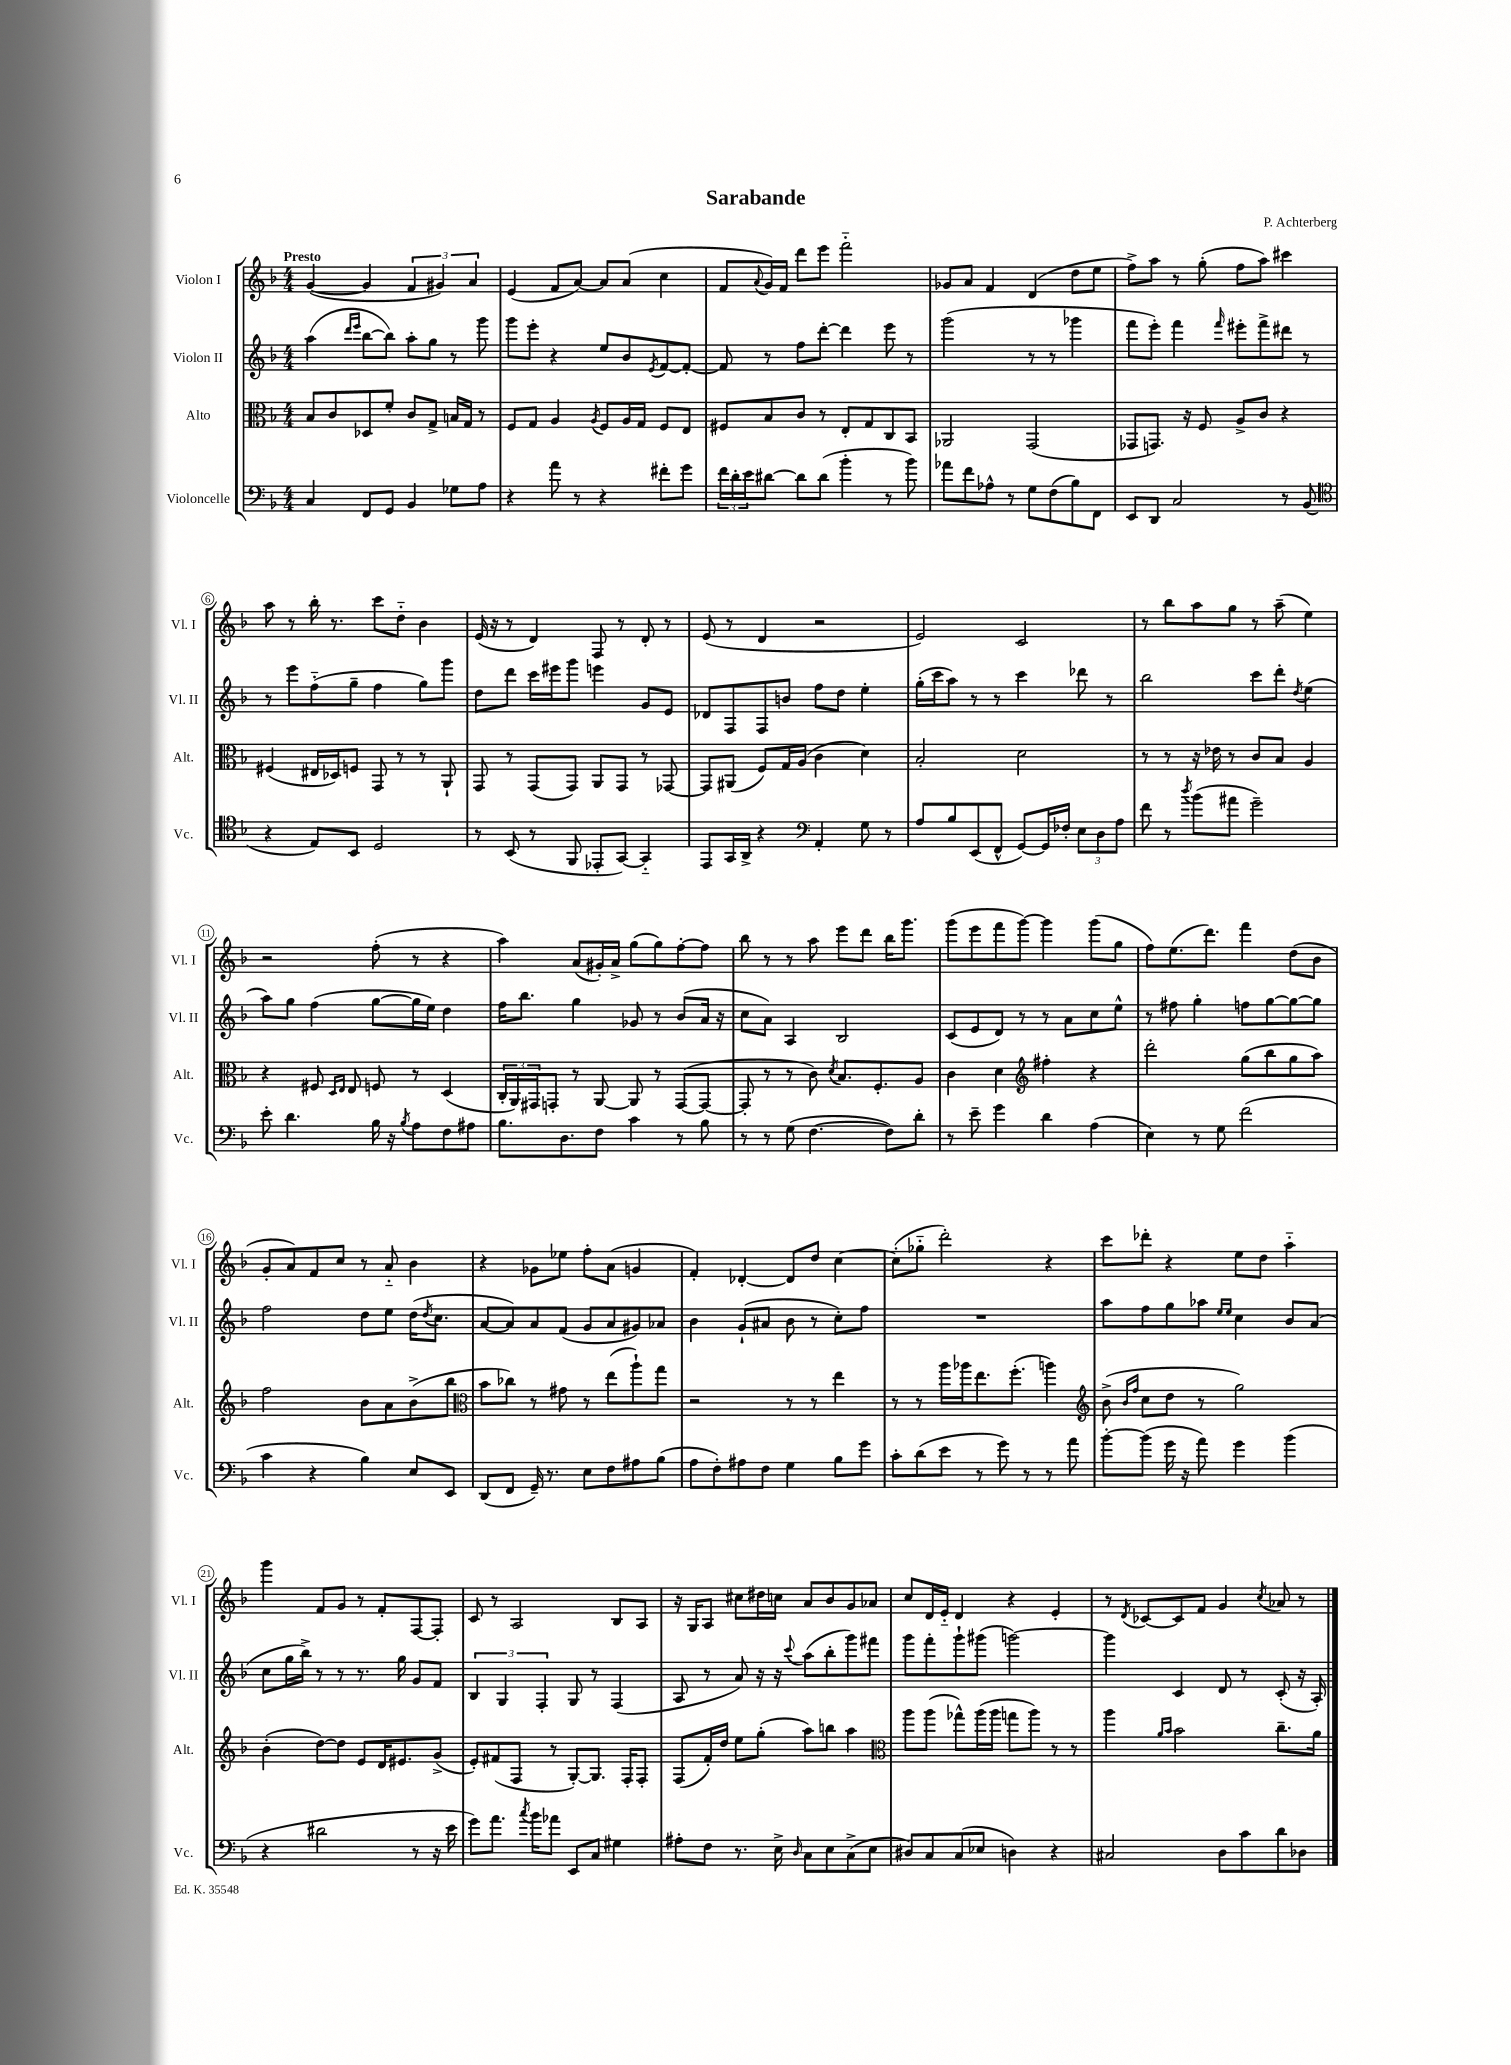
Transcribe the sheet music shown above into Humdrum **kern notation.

**kern	**kern	**kern	**kern
*staff4	*staff3	*staff2	*staff1
*clefF4	*clefC3	*clefG2	*clefG2
*k[b-]	*k[b-]	*k[b-]	*k[b-]
*M4/4	*M4/4	*M4/4	*M4/4
4C/	8B-/L	(4aa\	([4g/
.	8c/	.	.
.	.	16qqddd/LL	.
.	.	16qqeee/JJ	.
8FF/L	8D-/	[8bb-\L	4g/]
8GG/J	8f'/J	8bb-\]J)	.
4BB-/	8c/L	8aa'\L	6f/
.	8G^/J	8gg\J	.
.	.	.	6g#/)
8G-\L	16B/LL	8r	.
.	16G/JJ	.	.
.	.	.	6a/
8A\J	8r	8ggg\	.
=	=	=	=
4r	8F/L	8ggg\L	(4e/
.	8G/J	8eee'\J	.
8a\	4A/	4r	8f/L
8r	.	.	[8a/J)
.	8qA/	.	.
4r	8F/L	8ee/L	8a/]L
.	16A/L	8b-/	(8a/J
.	16G/JJ	.	.
.	.	8qe/	.
8f#'\L	8F/L	[8f/	4cc\
8g\J	8E/J	8f'/_J	.
=	=	=	=
24f\LL	8F#/L	8f/]	8f/L
24d'\	.	.	.
24e\J	.	.	.
.	.	.	8qqa/
[8d#\J	8B-/	8r	16g/L)
.	.	.	16f/JJ
8d#\]L	8c/J	8ff\L	8ddd\L
(8d#\J	8r	[8ddd'\J	8eee\J
4b-'\	8E'/L	4ddd\]	2fff'~\
.	8G/	.	.
8r	8C/	8eee\	.
8b-\)	8BB-/J	8r	.
=	=	=	=
8a-\L	2AA-/	(2ggg\	8g-/L
8f\	.	.	8a/J
8A-^^\J	.	.	4f/
8r	.	.	.
8G\L	(2GG/	8r	(4d/
(8F\	.	8r	.
8B-\)	.	4ggg-\	8dd\L
8FF\J	.	.	8ee\J
=	=	=	=
8EE/L	8GG-/L	8fff\L	8ff^\L)
8DD/J	8.GG/J)	8eee'\J)	8aa\J
2C/	.	4fff\	8r
.	16r	.	.
.	8F/	.	(8gg'\
.	.	16qqfff/	.
.	8A^/L	8eee#'\L	8ff\L
.	8c/J	8fff^\	8aa\J)
8r	4r	8ddd#\J	4ccc#\
(8BB-/	.	8r	.
=	=	=	=
*clefC4	*	*	*
4r	(4F#/	8r	8aa\
.	.	8eee\L	8r
8E/L)	16E#/LL	(8ff'~\	16bb-'\
.	16D-/J)	.	8.r
8BB-/J	8F/J	8gg~\J	.
2D/	8GG/	4ff\	8ccc\L
.	8r	.	8dd'~\J
.	8r	8gg\L)	4b-\
.	8AA`/	8ggg\J	.
=	=	=	=
8r	8GG/	8dd\L	(16e/
.	.	.	16r
(8BB-/	8r	8ddd\J	8r
8r	(8GG/L	16ccc\LL	4d/)
.	.	16eee#\J	.
8FF/	8GG/J)	8ggg\J	.
8EE-'/L	8AA/L	4eee\	8F/
[8GG/J)	8GG/J	.	8r
4GG'~/]	8r	8g/L	8d'/
.	[8GG-/	8e/J	8r
=	=	=	=
8EE/L	8GG-/]L	8d-/L	(8e/
16GG/L	(8AA#/J	8F/	8r
16AA^/JJ	.	.	.
4r	8F/L)	8F/	4d/
.	16G/L	8b/J	.
.	(16A/JJ	.	.
*clefF4	*	*	*
4AA'/	4c\	8ff\L	2r
.	.	8dd\J	.
8G\	4d\)	4ee'\	.
8r	.	.	.
=	=	=	=
8A/L	2B-'/	(16gg'\LL	2e/)
.	.	16ccc\J	.
8B-/	.	8aa\J)	.
(8EE/	.	8r	.
8FF^^/J	.	8r	.
[8GG/L)	2d\	4ccc\	2c/
16GG/]L	.	.	.
16F-'/JJ	.	.	.
12E\L	.	8ddd-\	.
12D\	.	.	.
.	.	8r	.
12A\J	.	.	.
=	=	=	=
8f\	8r	2bb-\	8r
8r	8r	.	8bb-\L
8qdd/	.	.	.
(8b-\L	16r	.	8aa\
.	16e-\	.	.
8a#\J	8r	.	8gg\J
2g~\)	8c/L	8ccc\L	8r
.	8B-/J	8ddd'\J	(8aa~\
.	.	8qdd/	.
.	4A/	(4ee\	4ee\)
=	=	=	=
8e'\	4r	8aa\L)	2r
4.d\	.	8gg\J	.
.	8F#/	(4ff\	.
.	16qqD/LL	.	.
.	16qqE/JJ	.	.
.	8E/	.	.
16B-\	8F/	[8gg\L	(8ff'\
16r	.	.	.
8qB-/	.	.	.
8A\L	8r	16gg\]L	8r
.	.	16ee\JJ)	.
8F\	(4D/	4dd\	4r
8A#\J	.	.	.
=	=	=	=
8.B-\L	24C'/LL	16ff\LK	4aa\)
.	24AA/)	.	.
.	.	8.bb-\J	.
.	24GG#/J	.	.
.	8GG'/J	.	.
8.D\	.	.	.
.	8r	4gg\	(8a/L
8F\J	[8AA/	.	16g#'/L)
.	.	.	16a^/JJ
4c\	8AA/]	8g-/	(8gg\L
.	8r	8r	8gg\)
8r	([8GG/L	(8b-/L	[8ff'\
8B-\	8GG/_J	16a/Jk	8ff\]J
.	.	16r	.
=	=	=	=
8r	8GG'/]	8cc\L	8bb-\
8r	8r	8a\J)	8r
(8G\	8r	4A/	8r
[4.F\	8c\)	.	8aa\
.	8qd/	.	.
.	8.B-/L	2B-/	8eee\L
.	.	.	8ddd\J
.	8.F'/	.	.
8F\]L)	.	.	16bb-\LK
.	.	.	8.ggg\J
8d'\J	8A/J	.	.
=	=	=	=
8r	4c\	(8c/L	(8ggg\L
8e~\	.	8e/	8eee\
4g\	4d\	8d/J)	8fff\
.	.	8r	[8ggg\J)
*	*clefG2	*	*
4d\	4ff#'\	8r	4ggg\]
.	.	8a\L	.
(4A\	4r	8cc\	(8ggg\L
.	.	8ee^^\J	8gg\J
=	=	=	=
4E\)	2ddd'\	8r	8ff\L)
.	.	8ff#\	(8.ee\
8r	.	4gg'\	.
.	.	.	8.ddd\J)
8G\	.	.	.
(2f\	(8gg\L	8ff\L	4fff\
.	8bb-\	[8gg\	.
.	8gg\	8gg\_	(8dd\L
.	8aa\J)	8gg\]J	8b-\J
=	=	=	=
4c\	2ff\	2ff\	8g'/L
.	.	.	8a/)
4r	.	.	8f/
.	.	.	8cc/J
4B-\)	8b-\L	8dd\L	8r
.	8a\	8ee\J	8a'~/
8E/L	(8b-^\	(16dd\LK	4b-\
.	.	8qdd/	.
.	.	8.cc\J	.
8EE/J	8bb-\J	.	.
=	=	=	=
*	*clefC3	*	*
(8DD/L	8b-\L	[8a/L	4r
8FF/J	8cc-\J)	8a/])	.
16GG~/)	8r	8a/	8g-\L
8.r	.	.	.
.	8g#\	(8f/J	8ee-\J
8E\L	8r	8g/L	8ff'\L
8F\	(8ee\L	8a/	(8a\J
8A#\	8aa`\)	8g#/)	4g/
(8B-\J	8gg\J	8a-/J	.
=	=	=	=
8A\L	2r	4b-\	4f'/)
8F'\)	.	.	.
8A#\	.	(8g`/L	[4d-'/
8F\J	.	8a#/J	.
4G\	8r	8b-\	8d-/]L
.	8r	8r	8dd/J
8B-\L	4ee\	8cc'\L)	[4cc\
8g\J	.	8ff\J	.
=	=	=	=
8c'\L	8r	1r	(8cc'\]L
(8d\	8r	.	8gg-'~\J
8e\J	16aa\LL	.	2ddd'\)
.	16aa-\J	.	.
8r	8.ee\	.	.
8g\)	.	.	.
.	(8.ff'\J	.	.
8r	.	.	.
8r	4aa\)	.	4r
8a\	.	.	.
=	=	=	=
*	*clefG2	*	*
[8b-'\L	(8b-^\	8aa\L	8ccc\L
.	16qqb-/LL	.	.
.	16qqff/JJ	.	.
(8b-\]J	8cc\L	8ff\	8ddd-'\J
16g\	8dd\J	8gg\	4r
16r	.	.	.
8a\)	8r	8aa-\J	.
.	.	16qqee/LL	.
.	.	16qqee/JJ	.
4g\	2gg\)	4cc\	8ee\L
.	.	.	8dd\J
(4b-\	.	8b-/L	4aa'~\
.	.	(8a/J	.
=	=	=	=
4r	(4b-'\	8cc\L	4ggg\
.	.	16gg\L	.
.	.	16bb-^\JJ)	.
2d#\	[8dd\L)	8r	8f/L
.	8dd\]J	8r	8g/J
.	8e/L	8.r	8r
.	16d/K	.	8f'/L
.	8.e#/	16gg\	.
8r	.	8g/L	[8F/
16r	(8g^/J	8f/J	8F'/]J
16e\	.	.	.
=	=	=	=
8g\L)	8e'/L)	6B-/	8c/
8.a\J	(8f#/	.	8r
.	.	6G/	.
.	8F/J	.	2A/
8qcc/	.	.	.
16b-\LK	.	.	.
.	.	6F'/	.
8a-\J	8r	.	.
8EE/L	[8G'/L)	8G/	.
8C/J	8.G/]J	8r	.
4G#\	.	(4F/	8B-/L
.	16F'/LK	.	.
.	8F'/J	.	8A/J
=	=	=	=
8A#'\L	(8F/L	8A/	16r
.	.	.	16G/LK
8F\J	16f'/L)	8r	8A/J
.	16dd/JJ	.	.
8.r	8ee\L	8a/)	8cc#\L
.	(8gg'\J	16r	16dd#\L
16E^\	.	16r	16cc\JJ
16qqD/	.	8qqccc/	.
8C\L	8aa\L)	(8aa\L	8a/L
8E\	8bb\J	8bb-'\	8b-/
(8C^\	4aa\	8ggg\)	8g/
8E\J	.	8fff#\J	8a-/J
=	=	=	=
*	*clefC3	*	*
8D#/L)	8aa\L	8ggg\L	8cc/L
8C/	(8aa\J	8fff'\	16d/L
.	.	.	16e'~/JJ
(8C/	8gg-^^\L)	8ggg`\	4d/
8E-/J	(16aa\L	(8ggg#\J	.
.	16aa\JJ	.	.
4D\)	8gg\L	[2ggg\)	4r
.	8aa\J)	.	.
4r	8r	.	4e'/
.	8r	.	.
=	=	=	=
2C#/	4aa\	4ggg\]	8r
.	.	.	8qd/
.	.	.	[8c-/L
.	16qqa/LL	.	.
.	16qqb-/JJ	.	.
.	2b-\	4c/	8c-/]
.	.	.	8f/J
8D\L	.	8d/	4g/
8c\	.	8r	.
.	.	.	8qcc/
8d\	8.cc~\L	(8c'/	8a-/
8D-\J	.	16r	8r
.	16a\Jk	16A'/)	.
==	==	==	==
*-	*-	*-	*-
